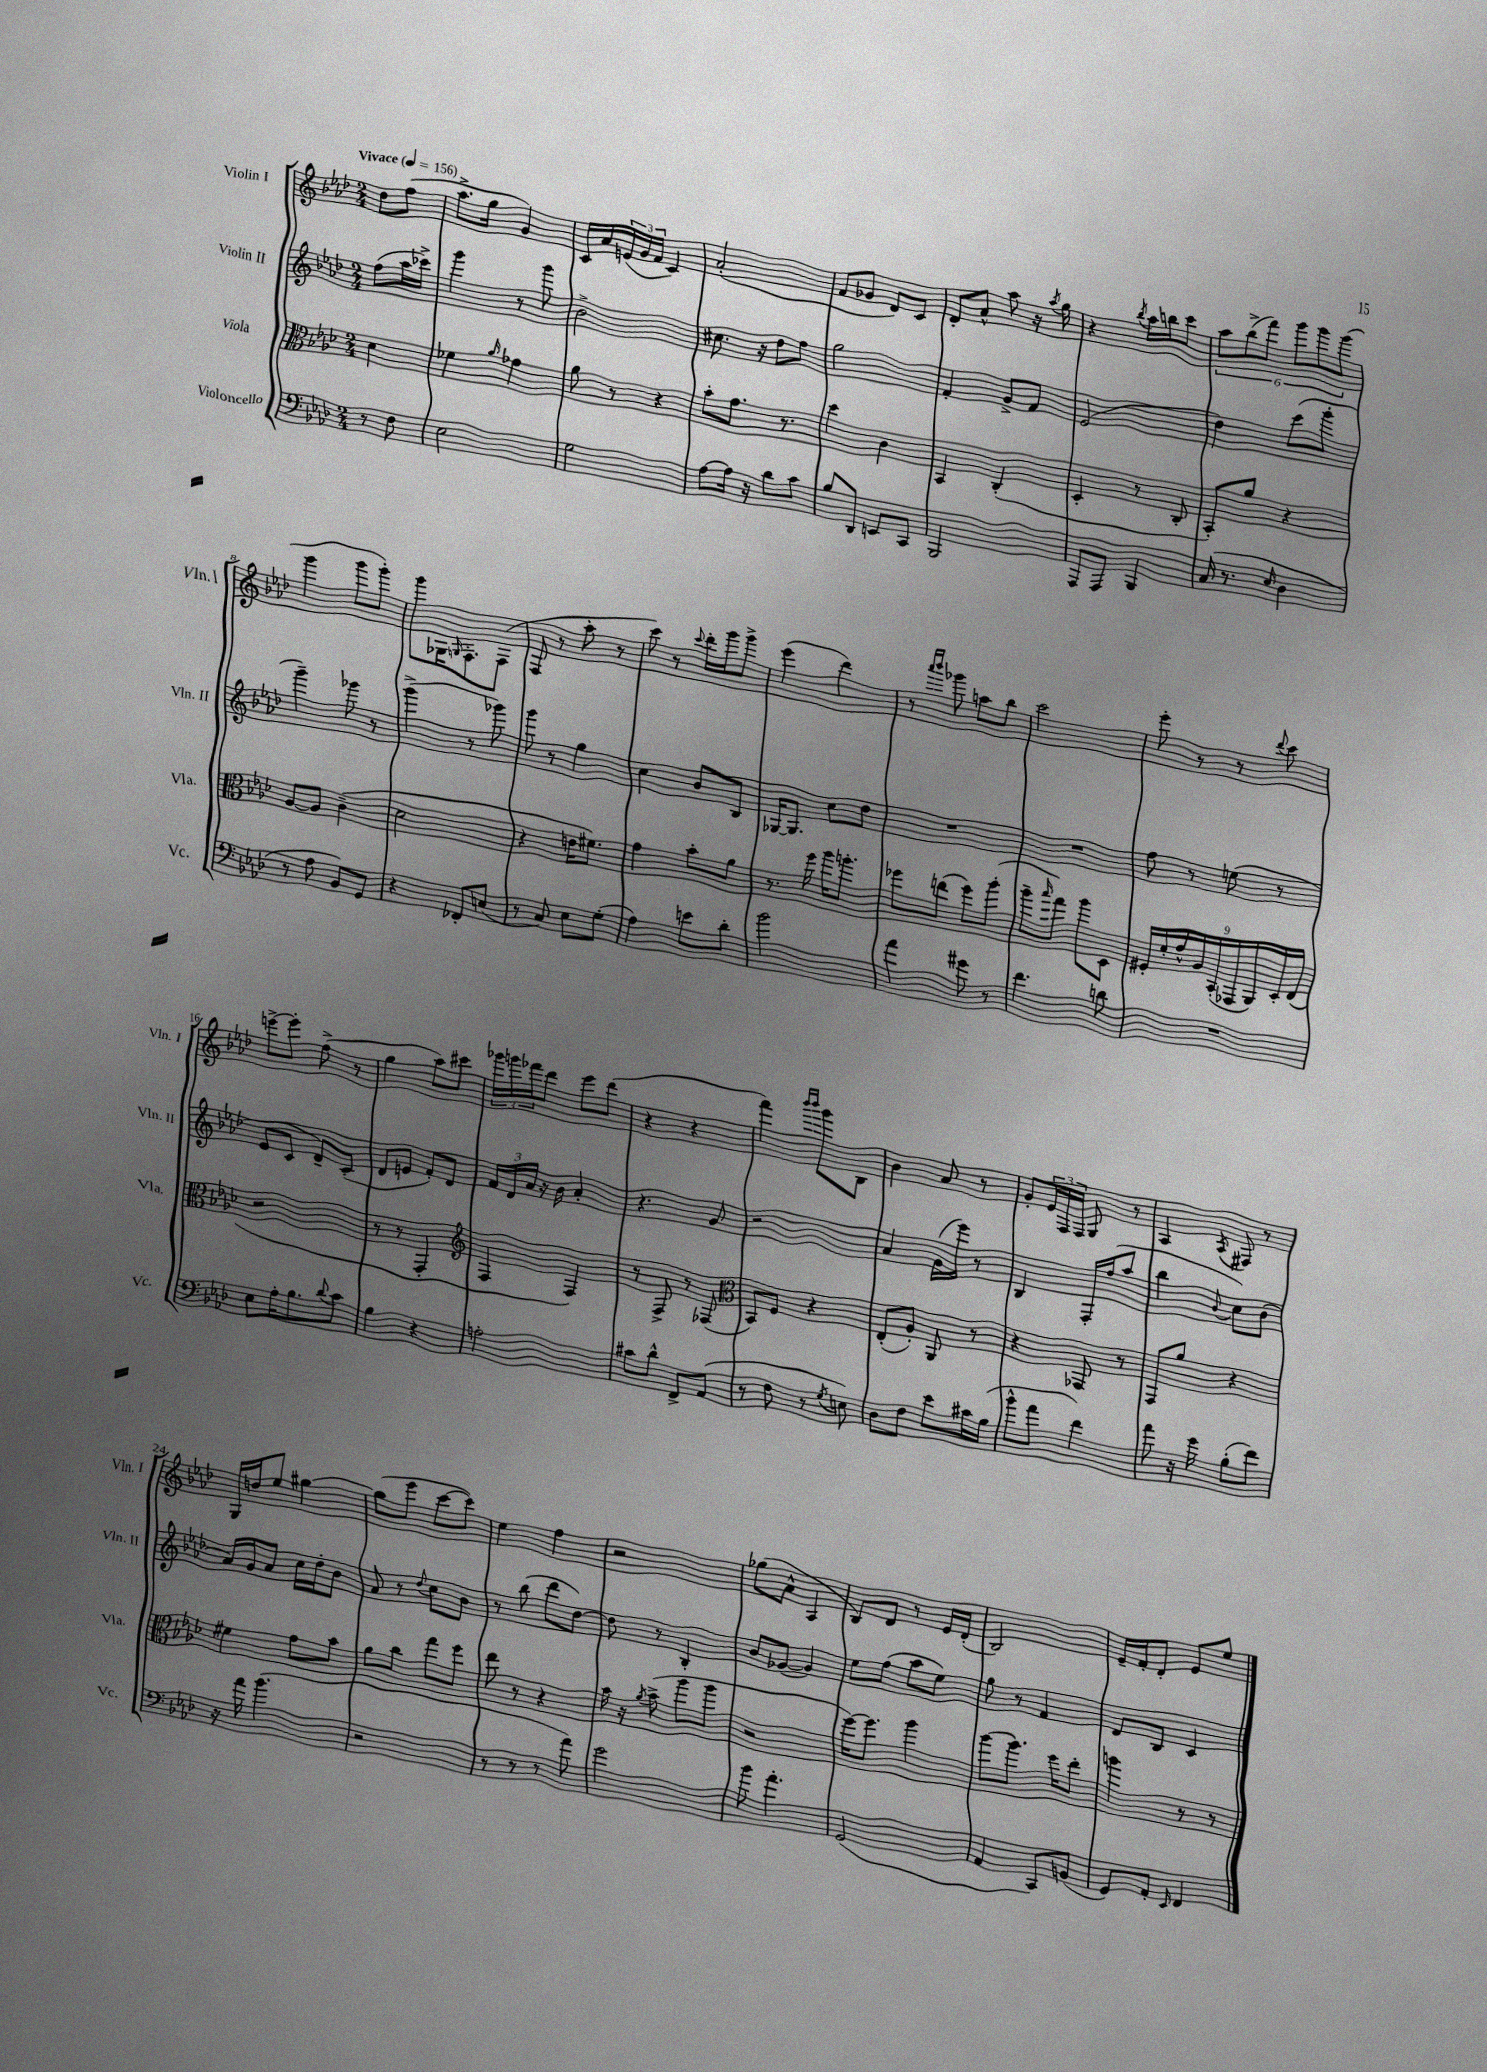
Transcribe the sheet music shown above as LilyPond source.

<<
\new StaffGroup <<
\new Staff = "s0" \with { instrumentName = "Violin I" shortInstrumentName = "Vln. I" } {
    \clef treble \key aes \major \numericTimeSignature \time 2/4 \partial 4 \tempo "Vivace" 4 = 156
    des''8 f''8( |
    aes''8.-> g''16 g'4) |
    c'16 aes'16 \tuplet 3/2 { e'16( g'16 f'16 } c'4) |
    aes'2-.( |
    f'8 ges'8 des'8) c'8 |
    des'8-. aes'8-^ aes''8 r16 \acciaccatura { aes''8 } g''16 |
    r4 \acciaccatura { bes''8 } aes''16 b''16 c'''8 |
    \tuplet 6/4 { aes''8 bes''8->( f'''8) g'''8 g'''8 g'''8( } |
    g'''4 g'''8 g'''8-.) |
    g'''8 ges16 \grace { g16 } f8.-. f8( |
    f8 r8 aes''8-. r8 |
    c'''8) r8 \appoggiatura { c'''8 } des'''16-. g'''16 g'''8-> |
    ees'''4( des'''4) |
    r8 \grace { aes'''16 bes'''16 } ges'''8 a''8 bes''8 |
    c'''2 |
    ees'''8-. r8 r8 \appoggiatura { des'''8 } c'''8 |
    e'''8~-> e'''8-. f''8->( r8 |
    g''4 aes''8) cis'''8 |
    \tuplet 3/2 { ges'''16 g'''16 fes'''16 } des'''8 ees'''8 des'''8( |
    r4 r4 |
    f'''4) \grace { bes'''16 bes'''16 } g'''8 bes8 |
    bes'4 aes'8 r8 |
    g'8-. \tuplet 3/2 { ees'16 f16 f16 } g8 r8 |
    aes4 \acciaccatura { aes8 } fis8 r8 |
    g16 d''16 ees''8 gis''4~ |
    gis''8( ees'''8 c'''8~ c'''8) |
    ees''4 f''4 |
    r2 |
    ges''8( aes'8-^ aes4 |
    bes8) des'8 r8 ees'16 des'16-.( |
    bes2) |
    ees'16-- f'16-. des'8-. ees'8 ees''8 \bar "|." |
}
\new Staff = "s1" \with { instrumentName = "Violin II" shortInstrumentName = "Vln. II" } {
    \clef treble \key aes \major \numericTimeSignature \time 2/4 \partial 4
    f''8( aes''16 ces'''16->) |
    g'''4 r8 g'''8 |
    bes'2-> |
    cis''8. r16 des''8 f''8 |
    g''2 |
    f'4-. g'8-> f'8 |
    ees'2( |
    des''4) c'''8( g'''8-. |
    g'''4--) ges'''8 r8 |
    g'''4->( r8 ges'''8) |
    g'''8 r8 g''4 |
    c''4 bes'8 bes8 |
    ges16~ ges8. c''8 des''8 |
    R2 |
    R2 |
    f''8 r8 e''8( r8 |
    ees'8 c'8 des'8--) c'8-.( |
    des'8 e'8 f'8-.) des'8 |
    \tuplet 3/2 { f'16 des'16 aes'16 } r16 bes'16 aes'4-. |
    r4. g'8 |
    r2 |
    aes'4 g'16( ees'''16) r8 |
    bes4 f16-. f''16( aes''8 |
    bes''4 \appoggiatura { bes'8 } c''8) bes'8( |
    aes'16) g'16 aes'8 c''16 des''16-. bes'8 |
    aes'8 r8 \appoggiatura { des''8 } c''8 bes'8 |
    r8 bes''8( des'''8 des''8~) |
    des''8 r8 bes4-. |
    bes'8 ges'8~( ges'4) |
    ees''8 f''8( aes''8 ees''8) |
    g''8 r8 f'4 |
    des'8 bes8 c'4 \bar "|." |
}
\new Staff = "s2" \with { instrumentName = "Viola" shortInstrumentName = "Vla." } {
    \clef alto \key aes \major \numericTimeSignature \time 2/4 \partial 4
    des'4 |
    fes'4 \grace { aes'16 } ges'4 |
    aes'8 r8 r4 |
    bes'8-. g'8. r8. |
    des''4 c'4 |
    bes,4 c4-.( |
    des4-. r8 c8-. |
    bes,8-.) aes'8 r4 |
    aes8~ aes8 c'4--( |
    des'2 |
    r4 e'16 fis'8.) |
    g'4 bes'8-. aes'8 |
    r8. f''16 aes''16 a''8.-. |
    fes''8 e''8( fes''8) aes''8-.( |
    aes''8-- \grace { bes''16 } g''8) aes''8 des8 |
    \tuplet 9/8 { fis16-. f'16-. g'16-^ aes16 bes,16-.( ges,16 aes,16) des16-. ees16( } |
    r2 |
    r8 r8 g,4-. |
    \clef treble f4 f4) |
    r8 f8-> r8 fes8( |
    \clef alto bes,8) f8 r4 |
    ees8-.( aes8-.) aes,8 r8 |
    r4 ges,8 r8 |
    g,8 aes'8 r4 |
    fis'4 g'8 bes'8 |
    aes'8 c''8 g''8 f''8 |
    ees''8 r8 r4 |
    bes'16 r16 \acciaccatura { aes'8 } bes'8->( aes''8 aes''8 |
    r2 |
    f''16~) f''8. aes''4 |
    aes''8~ aes''8. f''16 ees''8-. |
    a''4 r8 r8 \bar "|." |
}
\new Staff = "s3" \with { instrumentName = "Violoncello" shortInstrumentName = "Vc." } {
    \clef bass \key aes \major \numericTimeSignature \time 2/4 \partial 4
    r8 f8 |
    ees2 |
    g2 |
    aes8~ aes16 r16 des'8 c'8 |
    bes8 des,8 e,8 c,8 |
    bes,,2 |
    aes,,8 aes,,8 bes,,4 |
    c16( r8. \grace { ees16 } des4 |
    r8 aes8 bes,8) g,8 |
    r4 fes,8-. e8( |
    r8 c8) ees8 g8-.( |
    aes4) e'8 des'8-. |
    bes'2 |
    aes'4 gis'8 r8 |
    f'4. d'8 |
    R2 |
    ees8 aes16-. bes8. \appoggiatura { des'8 } c'8 |
    bes4 r4 |
    a2-. |
    cis'8 des'8-^ f,8-> aes,8( |
    r8 f8 r8 \acciaccatura { g8 } e8) |
    des8 f8 ees'8 cis'16 bes16( |
    bes'8-^ aes'8 f'4) |
    aes'8 r16 g'16 bes8-.( f'8) |
    r16 aes'16 bes'4.( |
    r2 |
    r8 r8 r8 aes'8) |
    g'2 |
    bes'8 aes'4.-. |
    g,2( |
    aes,4 c,8) b,8( |
    g,8) aes,8-. \grace { ees,16 } f,4 \bar "|." |
}
>>
>>
